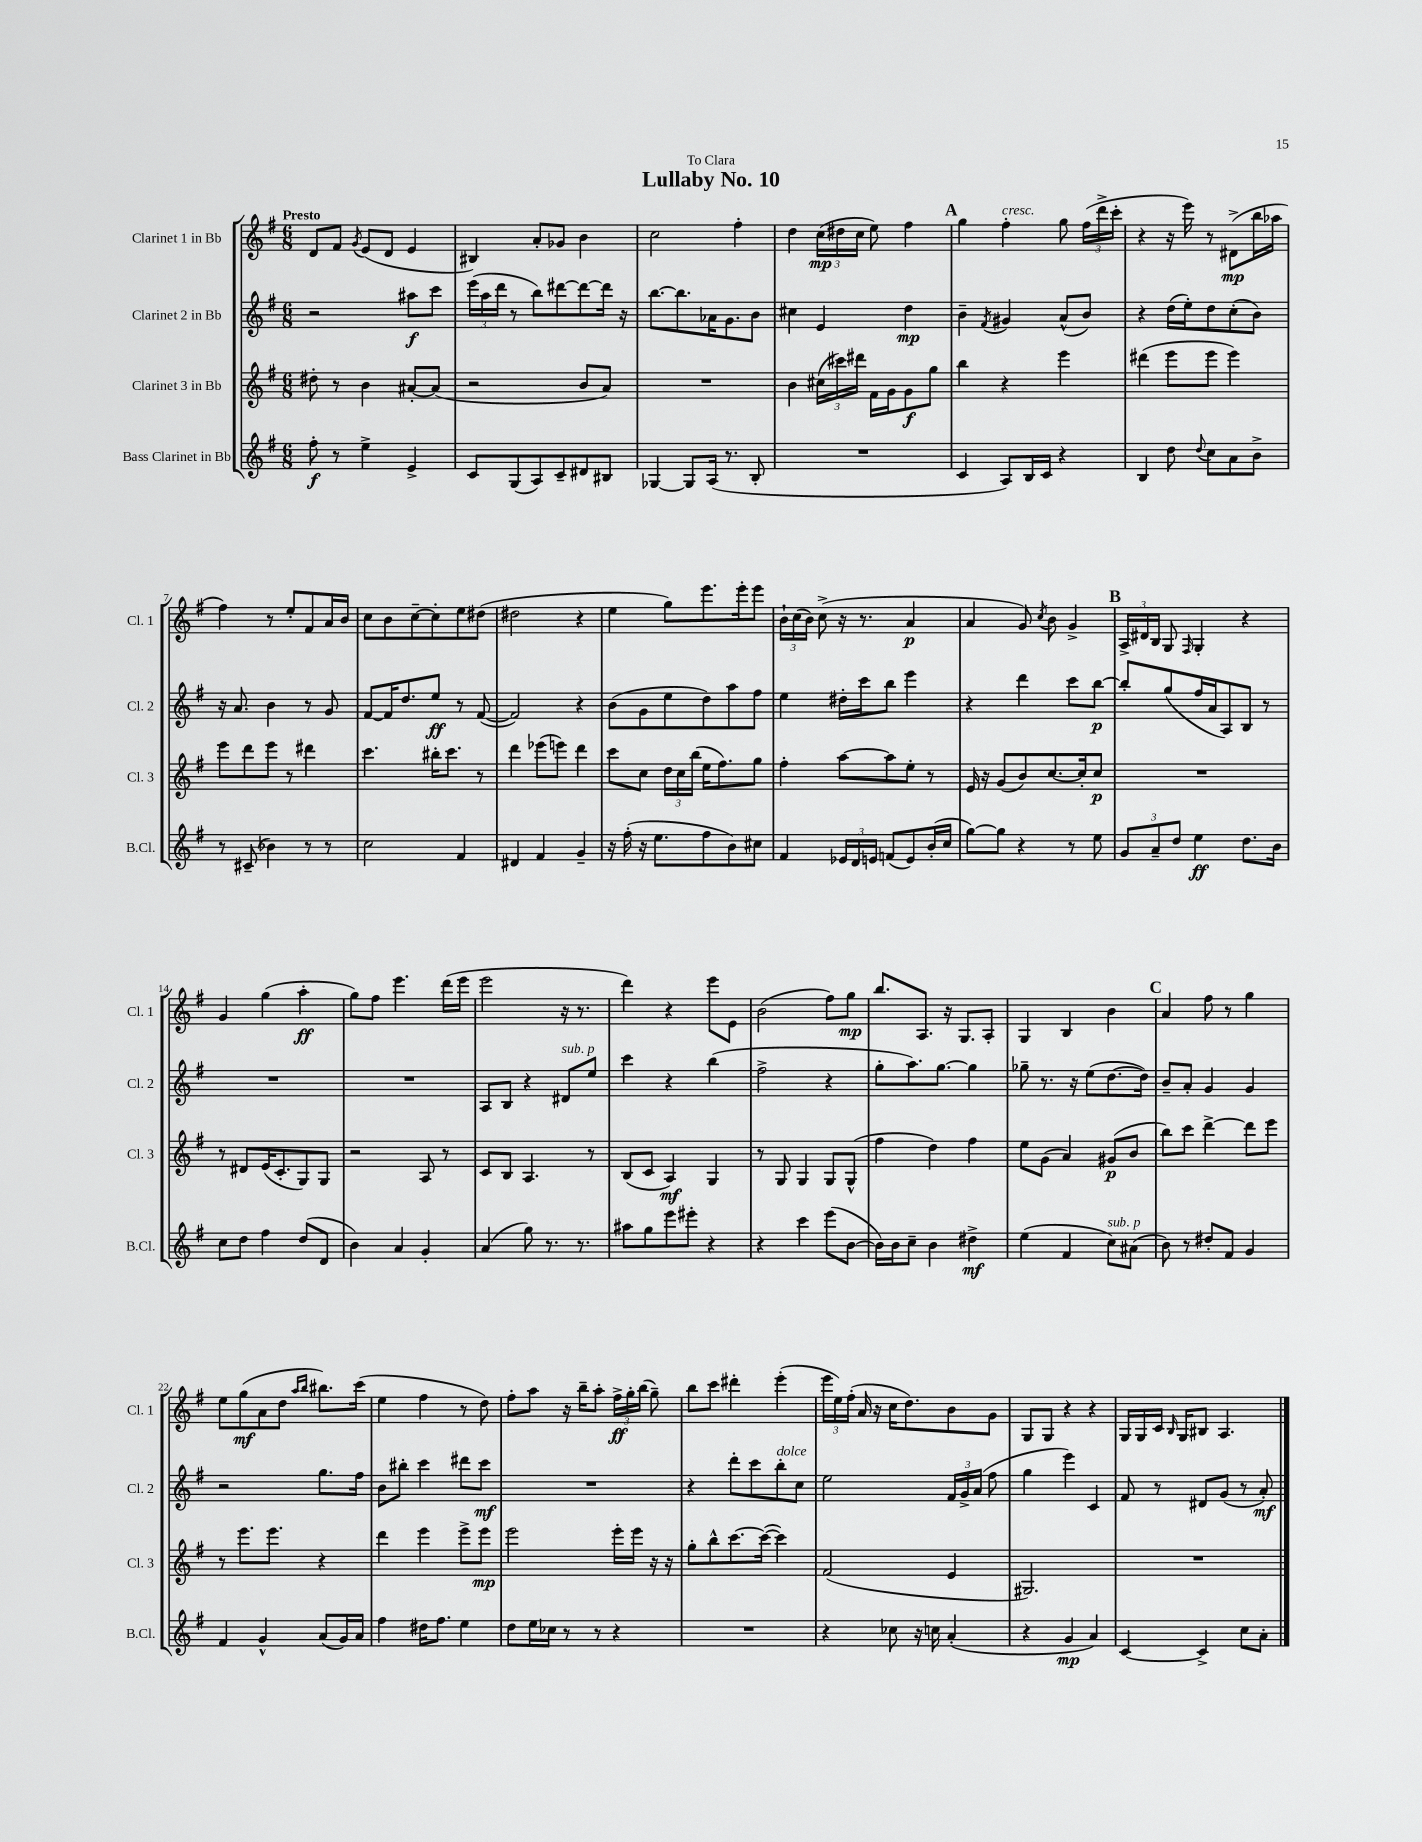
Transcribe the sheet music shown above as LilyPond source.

\header { title = "Lullaby No. 10" dedication = "To Clara" }
<<
\new StaffGroup <<
\new Staff = "s0" \with { instrumentName = "Clarinet 1 in Bb" shortInstrumentName = "Cl. 1" } {
    \clef treble \key g \major \numericTimeSignature \time 6/8 \tempo "Presto"
    \autoBeamOff d'8[ fis'8] \acciaccatura { g'8 } e'8[( d'8] e'4 |
    bis4) a'8[-. ges'8] b'4 |
    c''2 fis''4-. |
    d''4 \tuplet 3/2 { c''16[\mp( dis''16 c''16] } e''8) fis''4 |
    \mark \markup { \bold "A" } g''4 fis''4-.^\markup { \italic "cresc." } g''8 \tuplet 3/2 { fis''16[( d'''16-> c'''16]-. } |
    r4 r16 e'''16) r8 dis'8[->\mp( b''16 aes''16] |
    fis''4) r8 e''8[-. fis'8 a'16 b'16] |
    c''8[ b'8 c''8~-- c''8-. e''8 dis''8]( |
    dis''2 r4 |
    e''4 g''8[) e'''8. e'''16-. e'''8] |
    \tuplet 3/2 { b'16[-! c''16( b'16]) } c''8->( r16 r8. a'4\p |
    a'4 g'8) \acciaccatura { c''8 } b'8 g'4-> |
    \mark \markup { \bold "B" } \tuplet 3/2 { a16[-> dis'16 b16] } g8 \grace { fis16 } g4-. r4 |
    g'4 g''4( a''4-.\ff |
    g''8[) fis''8] e'''4. d'''16[( e'''16] |
    e'''2 r16 r8. |
    d'''4) r4 e'''8[ e'8] |
    b'2( fis''8[) g''8]\mp |
    b''8.[ a8.] r16 g8.[ a8]-. |
    g4 b4 b'4 |
    \mark \markup { \bold "C" } a'4 fis''8 r8 g''4 |
    e''8[ g''8\mf( a'8 d''8] \grace { a''16[ b''16] } bis''8.[) c'''16]( |
    e''4 fis''4 r8 d''8) |
    fis''8[-. a''8] r16 b''16[-- a''8]-. \tuplet 3/2 { fis''16[->\ff g''16-. b''16]( } g''8--) |
    b''8[ c'''8] dis'''4-. e'''4-.( |
    \tuplet 3/2 { e'''16[ e''16) fis''16]-.( } a'16 r16 c''16[ d''8.) b'8 g'8] |
    g8[ g8] r4 r4 |
    g16[ g16 c'16] \grace { b16 } g16[ bis8] a4. \bar "|." |
}
\new Staff = "s1" \with { instrumentName = "Clarinet 2 in Bb" shortInstrumentName = "Cl. 2" } {
    \clef treble \key g \major \numericTimeSignature \time 6/8
    \autoBeamOff r2 ais''8[\f c'''8] |
    \tuplet 3/2 { e'''16[( a''16 d'''16] } r8 b''8[) dis'''8~ dis'''8~ dis'''16] r16 |
    b''8.[~ b''8. aes'16 g'8. b'8] |
    cis''4 e'4 d''4\mp |
    \mark \markup { \bold "A" } b'4-- \acciaccatura { fis'8 } gis'4 a'8[-^( b'8]) |
    r4 d''16[( e''16-.) d''8 c''8-.( b'8]) |
    r16 a'8. b'4 r8 g'8 |
    fis'8[~ fis'16 d''8. e''8]\ff r8 fis'8~( |
    fis'2) r4 |
    b'8[( g'8 e''8 d''8) a''8 fis''8] |
    e''4 dis''16[-. c'''16 b''8] e'''4 |
    r4 d'''4 c'''8[ b''8]~\p |
    \mark \markup { \bold "B" } b''8[-. g''8( fis''16 a'16 a8) b8] r8 |
    R2. |
    R2. |
    a8[ b8] r4 dis'8[^\markup { \italic "sub. p" } e''8] |
    c'''4 r4 b''4( |
    fis''2-> r4 |
    g''8[-. a''8.) g''8.]~ g''4 |
    ges''8-- r8. r16 e''8[( d''8.~ d''16]) |
    \mark \markup { \bold "C" } b'8[-- a'8]-. g'4 g'4 |
    r2 g''8.[ fis''16] |
    b'8[ bis''8]-. c'''4 dis'''8[ c'''8]\mf |
    R2. |
    r4 d'''8[-. c'''8 b''8-.^\markup { \italic "dolce" } c''8] |
    e''2 \tuplet 3/2 { fis'16[ g'16-> a'16]( } fis''8 |
    g''4 e'''4) c'4 |
    fis'8 r8 dis'8[ g'8]( r8 a'8-.\mf) \bar "|." |
}
\new Staff = "s2" \with { instrumentName = "Clarinet 3 in Bb" shortInstrumentName = "Cl. 3" } {
    \clef treble \key g \major \numericTimeSignature \time 6/8
    \autoBeamOff dis''8-. r8 b'4 ais'8[~-. ais'8]( |
    r2 b'8[ a'8]) |
    R2. |
    b'4 \tuplet 3/2 { cis''16[( cis'''16) dis'''16] } fis'16[ g'16 g'8\f g''8] |
    \mark \markup { \bold "A" } b''4 r4 e'''4 |
    dis'''4( e'''8[ e'''8] e'''4) |
    e'''8[ d'''8 e'''8] r8 dis'''4 |
    c'''4. bis''16[-. c'''8.] r8 |
    d'''4 ees'''8[( e'''8]) d'''4 |
    c'''8[ c''8] \tuplet 3/2 { d''16[ c''16 b''16]( } e''16[ fis''8.) g''8] |
    fis''4-. a''8[~ a''8 e''8]-. r8 |
    e'16 r16 g'8[( b'8) c''8.~ c''16-. c''8]\p |
    \mark \markup { \bold "B" } R2. |
    r8 dis'8[ e'16( c'8.-. g8) g8] |
    r2 a8 r8 |
    c'8[ b8] a4. r8 |
    b8[( c'8] a4\mf) g4 |
    r8 g8 g4 g8[ g8]-^( |
    fis''4 d''4) fis''4 |
    e''8[ g'8]( a'4) gis'8[\p( b'8] |
    \mark \markup { \bold "C" } b''8[) c'''8] d'''4~-> d'''8[ e'''8] |
    r8 e'''8.[ e'''8.] r4 |
    d'''4 e'''4 e'''8[-> e'''8]\mp |
    e'''2 e'''16[-. e'''16] r16 r16 |
    g''8[-. b''8-^ c'''8.~ c'''16]~( c'''4) |
    fis'2( e'4 |
    gis2.) |
    R2. \bar "|." |
}
\new Staff = "s3" \with { instrumentName = "Bass Clarinet in Bb" shortInstrumentName = "B.Cl." } {
    \clef treble \key g \major \numericTimeSignature \time 6/8
    \autoBeamOff fis''8-.\f r8 e''4-> e'4-> |
    c'8[ g8( a8) c'8-- dis'8 bis8] |
    ges4~ ges8[ a16]( r8. b8-. |
    R2. |
    \mark \markup { \bold "A" } c'4 a8[) b16 c'16] r4 |
    b4 d''8 \appoggiatura { d''8 } c''8[ a'8 b'8]-> |
    r8 cis'8--( bes'4) r8 r8 |
    c''2 fis'4 |
    dis'4 fis'4 g'4-- |
    r16 fis''16-.( r16 e''8.[ fis''8 b'8) cis''8] |
    fis'4 \tuplet 3/2 { ees'16[ d'16 e'16] } f'8[( e'8) b'16-.( c''16] |
    g''8[~) g''8] r4 r8 e''8 |
    \mark \markup { \bold "B" } \tuplet 3/2 { g'8[ a'8-- d''8] } e''4\ff d''8.[ b'16] |
    c''8[ d''8] fis''4 d''8[( d'8] |
    b'4) a'4 g'4-. |
    a'4( g''8) r8. r8. |
    ais''8[ g''8 e'''8 eis'''8]-. r4 |
    r4 c'''4 e'''8[( b'8]~ |
    b'16[) b'16 c''8]-- b'4 dis''4->\mf |
    e''4( fis'4 c''8[^\markup { \italic "sub. p" }) ais'8]( |
    \mark \markup { \bold "C" } b'8) r8 dis''8[-. fis'8] g'4 |
    fis'4 g'4-^ a'8[( g'16) a'16] |
    fis''4 dis''16[ fis''8.] e''4 |
    d''8[ e''16 ces''16] r8 r8 r4 |
    R2. |
    r4 ces''8 r16 c''16 a'4-.( |
    r4 g'4\mp a'4) |
    c'4~ c'4-> c''8[ a'8]-. \bar "|." |
}
>>
>>
